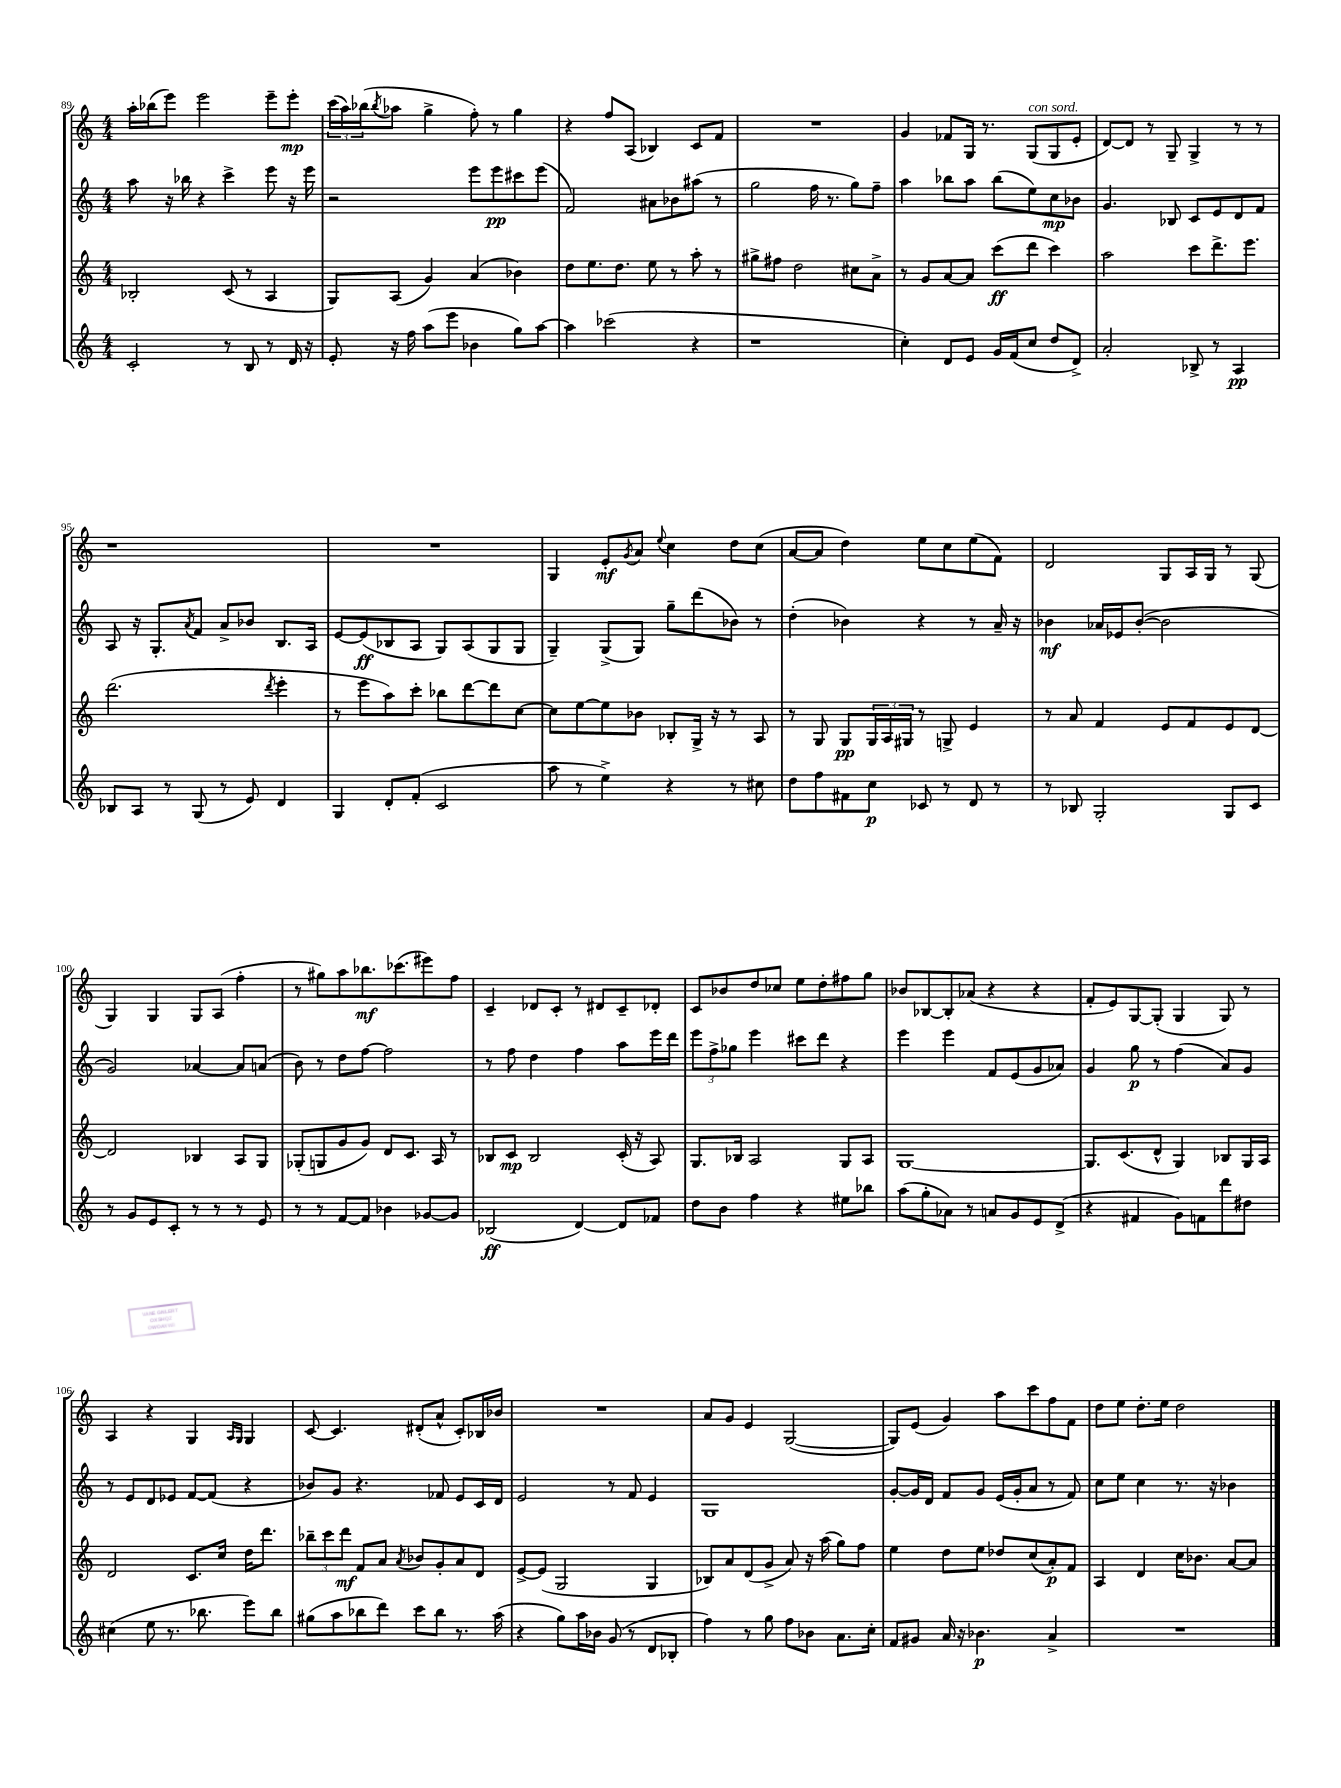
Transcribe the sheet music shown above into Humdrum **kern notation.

**kern	**kern	**kern	**kern
*staff4	*staff3	*staff2	*staff1
*clefG2	*clefG2	*clefG2	*clefG2
*k[]	*k[]	*k[]	*k[]
*M4/4	*M4/4	*M4/4	*M4/4
2c'	2B-'	8aa	16aa'
.	.	.	(16bb-
.	.	16r	8eee)
.	.	16bb-	.
.	.	4r	2eee
8r	(8c	4ccc^	.
8B	8r	.	.
8r	4A	8eee	8eee~
16d	.	16r	8eee'
16r	.	16eee	.
=	=	=	=
8e'	8G)	2r	(24ccc
.	.	.	24aa)
.	.	.	(24bb-
.	.	.	8qbb-
16r	(8A	.	8aa-
16ff	.	.	.
(8aa	4g)	.	4gg^
8eee	.	.	.
4b-	(4a	8eee	8ff')
.	.	8eee	8r
8gg)	4b-)	8ccc#	4gg
[8aa	.	(8eee	.
=	=	=	=
4aa]	8dd	2f)	4r
.	8.ee	.	.
(2ccc-	.	.	8ff
.	8.dd	.	.
.	.	.	(8A
.	8ee	8a#	4B-)
.	8r	8b-	.
4r	8aa'	(8aa#	8c
.	8r	8r	8f
=	=	=	=
1r	8gg#^	2gg	1r
.	8ff#	.	.
.	2dd	.	.
.	.	16ff	.
.	.	8.r	.
.	8cc#	8gg)	.
.	8a^	8ff~	.
=	=	=	=
4cc')	8r	4aa	4g
.	8g	.	.
8d	[8a	8bb-	8f-
8e	8a]	8aa	16G
.	.	.	8.r
16g	(8ccc	(8bb-	.
(16f	.	.	.
8cc	8ddd	8ee)	(8G
8dd	4ccc)	8cc	8G
8d^)	.	8b-	8e'
=	=	=	=
2a'	2aa	4.g	[8d)
.	.	.	8d]
.	.	.	8r
.	.	8B-	8G~
8B-^	8ccc	8c	4G^
8r	8.ddd^	8e	.
4A	.	8d	8r
.	8.eee	.	.
.	.	8f	8r
=	=	=	=
8B-	(2.ddd	8A	1r
8A	.	16r	.
.	.	8.G'	.
8r	.	.	.
.	.	8qa	.
(8G	.	8f	.
8r	.	8a^	.
8e)	.	8b-	.
.	8qddd	.	.
4d	4eee'	8.B	.
.	.	16A	.
=	=	=	=
4G	8r	[8e	1r
.	8eee	(8e]	.
8d'	8aa)	8B-	.
(8f'	8ccc'	8A	.
2c	8bb-	8G)	.
.	[8ddd	(8A	.
.	8ddd]	8G	.
.	[8cc	8G	.
=	=	=	=
8aa	8cc]	4G~)	4G
8r	[8ee	.	.
4ee^)	8ee]	(8G^	8e'
.	.	.	8qg
.	8b-	8G)	8a
.	.	.	8qqee
4r	8B-'	8gg~	4cc
.	16G^	(8ddd	.
.	16r	.	.
8r	8r	8b-)	8dd
8cc#	8A	8r	(8cc
=	=	=	=
8dd	8r	(4dd'	[8a
8ff	8G	.	8a]
8f#	8G	4b-)	4dd)
8cc	24G	.	.
.	24A	.	.
.	24G#	.	.
8c-	8r	4r	8ee
8r	8G^	.	8cc
8d	4e	8r	(8ee
8r	.	16a~	8f)
.	.	16r	.
=	=	=	=
8r	8r	4b-	2d
8B-	8a	.	.
2G'	4f	16a-	.
.	.	16e-	.
.	.	([8b-'	.
.	8e	2b-]	8G
.	8f	.	16A
.	.	.	16G
8G	8e	.	8r
8c	[8d	.	(8G
=	=	=	=
8r	2d]	2g)	4G)
8g	.	.	.
8e	.	.	4G
8c'	.	.	.
8r	4B-	[4a-	8G
8r	.	.	(8A
8r	8A	8a-]	4ff'
8e	8G	(8a	.
=	=	=	=
8r	(8G-'	8b)	8r
8r	8G	8r	8gg#)
[8f	8g	8dd	8aa
8f]	8g)	[8ff	8.bb-
4b-	8d	2ff]	.
.	.	.	(8.ccc-
.	8.c	.	.
[8g-	.	.	8eee#)
.	16A	.	.
8g-]	8r	.	8ff
=	=	=	=
(2B-	8B-	8r	4c~
.	8c	8ff	.
.	2B-	4dd	8d-
.	.	.	8c'
[4d)	.	4ff	8r
.	.	.	8d#
8d]	(16c'	8aa	8c~
.	16r	.	.
8f-	8A)	16eee	8d-'
.	.	16ddd	.
=	=	=	=
8dd	8.G	12eee	8c
.	.	12ff^	.
8b	.	.	8b-
.	.	12gg-	.
.	16B-	.	.
4ff	2A	4eee	8dd
.	.	.	8cc-
4r	.	8ccc#	8ee
.	.	8ddd	8dd'
8ee#	8G	4r	8ff#
8bb-	8A	.	8gg
=	=	=	=
(8aa	[1G	4eee	8b-
8gg'	.	.	[8B-
8a-)	.	4eee	8B-']
8r	.	.	(8a-
8a	.	8f	4r
8g	.	(8e	.
8e	.	8g	4r
(8d^	.	8a-)	.
=	=	=	=
4r	8.G]	4g	8f'
.	.	.	8e)
.	(8.c	.	.
4f#	.	8gg	[8G
.	8d^^	8r	(8G']
8g)	4G)	(4ff	4G
8f	.	.	.
8ddd	8B-	8a)	8G)
8dd#	16G	8g	8r
.	16A	.	.
=	=	=	=
(4cc#	2d	8r	4A
.	.	8e	.
8ee	.	8d	4r
8.r	.	8e-	.
.	8.c	[8f	4G
8.bb-	.	.	.
.	.	(8f]	.
.	16cc	.	.
.	.	.	16qqA
.	.	.	16qqG
8eee)	16dd	4r	4G
.	8.ddd	.	.
8bb-	.	.	.
=	=	=	=
(8gg#	12bb-~	8b-)	[8c
.	12ccc	.	.
8aa	.	8g	4.c]
.	12ddd	.	.
8bb-	8f	4.r	.
8ddd)	8a	.	.
.	8qa	.	.
8ccc	8b-	.	(8d#'
8bb-	8g'	8f-	8a^^
8.r	8a	8e	8c')
.	8d	16c	16B-
(16aa	.	16d	16b-
=	=	=	=
4r	[8e^	2e	1r
.	(8e]	.	.
8gg)	2G	.	.
16aa	.	.	.
16b-	.	.	.
(8g	.	8r	.
8r	.	8f	.
8d	4G	4e	.
8B-'	.	.	.
=	=	=	=
4ff)	8B-)	1G	8a
.	8a	.	8g
8r	(8d	.	4e
8gg	8g^	.	.
8ff	8a)	.	([2G
8b-	16r	.	.
.	(16aa	.	.
8.a	8gg)	.	.
.	8ff	.	.
16cc'	.	.	.
=	=	=	=
8f	4ee	[8g'	8G])
8g#	.	16g]	(8e
.	.	16d	.
16a	8dd	8f	4g)
16r	.	.	.
4.b-	8ee	8g	.
.	8dd-	(16e	8aa
.	.	16g'	.
.	(8cc	8a	8ccc
4a^	8a')	8r	8ff
.	8f	8f)	8f
=	=	=	=
1r	4A	8cc	8dd
.	.	8ee	8ee
.	4d	4cc	8.dd'
.	.	.	16ee
.	16cc	8.r	2dd
.	8.b-	.	.
.	.	16r	.
.	[8a	4b-	.
.	8a]	.	.
==	==	==	==
*-	*-	*-	*-
